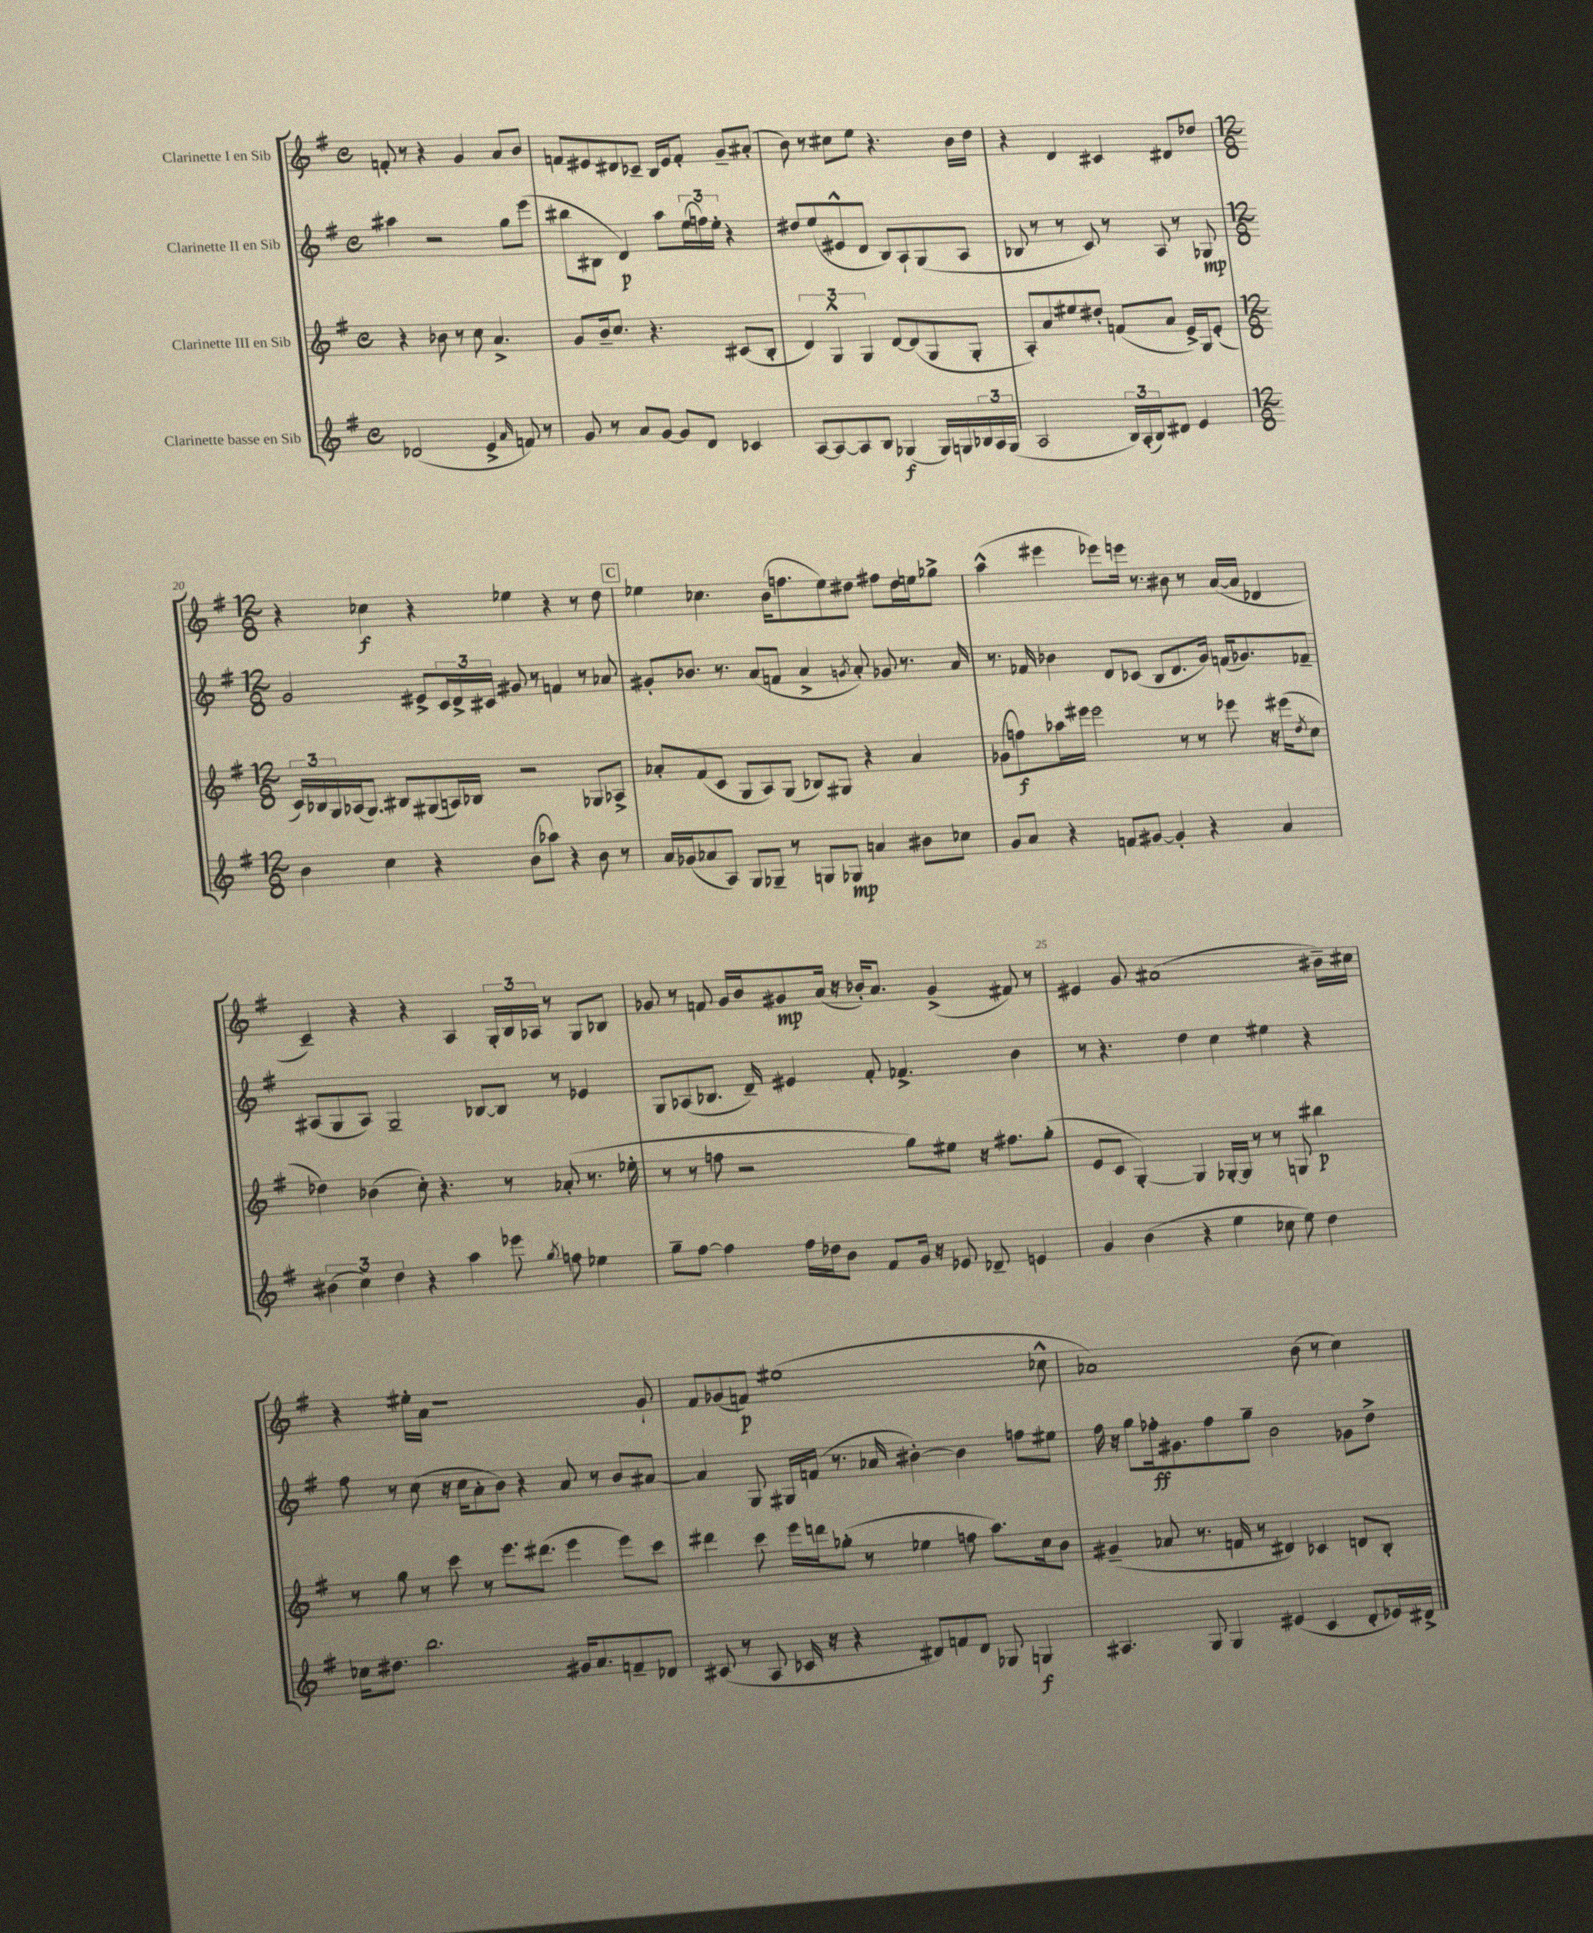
<<
\new StaffGroup <<
\new Staff = "s0" \with { instrumentName = "Clarinette I en Sib" } {
    \clef treble \key g \major \defaultTimeSignature \time 4/4
    f'8-. r8 r4 g'4 a'8 b'8 |
    f'8 eis'8 dis'8 ces'8-- b16 eis'16 f'8-. g'8-- ais'8-.( |
    b'8) r8 cis''8 e''8 r4. b'16 d''16 |
    r4 d'4 cis'4 dis'8 des''8 |
    \numericTimeSignature \time 12/8 r4 ces''4\f r4 ees''4 r4 r8 d''8 |
    \mark \markup { \box "C" } ees''4 ces''4. b'16( f''8. ees''8) dis''8 fis''8 dis''16 e''16 ges''8-> |
    a''4-^( eis'''4 ees'''8) e'''16 r8. bis'8 r8 a'16~( a'16 des'4 |
    c'4--) r4 r4 a4 \tuplet 3/2 { g16-. b16 aes16 } r8 g8 bes8 |
    ges'8 r8 f'8 ges'16 b'16 gis'8\mp a'16( r16 bes'16-.) a'8. gis'4->( fis'8) r8 |
    eis'4 g'8 ais'1( bis'16--) cis''16 |
    r4 eis''16-. a'16 r1 g'8-! |
    fis'8 ges'8( f'8\p) eis''1( ces''8-^ |
    aes'1) b'8( r8 c''4) \bar "|." |
}
\new Staff = "s1" \with { instrumentName = "Clarinette II en Sib" } {
    \clef treble \key g \major \defaultTimeSignature \time 4/4
    ais''4 r2 g''8 e'''8( |
    bis''8 bis8 d'4\p) a''8 \tuplet 3/2 { e''16( f''16) e''16-. } r4 |
    dis''8 e''8( eis'8-^ d'8 b8) a8-! g8( a8 |
    bes8 r8 r8 c'8) r8 a8 r8 ges8\mp |
    \numericTimeSignature \time 12/8 g'2 eis'8-> \tuplet 3/2 { c'16 d'16-> cis'16 } gis'8 r8 f'4 r8 aes'8 |
    \mark \markup { \box "C" } gis'8-. bes'8. r8. a'8( f'8 a'4-> \acciaccatura { g'8 } a'8-.) ges'8 r8. a'16 |
    r8. fes'16 bes'4 d'8 ces'8( b8 d'8. g'16) f'16( ges'8.) fes'8-- |
    ais8( g8 ais8) g2-- bes8~ bes8 r8 ees'4 |
    g8 aes8( bes8. d'16--) eis'4 fis'8-. fes'4.-> b'4 |
    r8 r4. d''4 c''4 eis''4 r4 |
    fis''8 r8 c''8( r16 c''16 a'8-. b'8) r4 a'8 r8 b'8 ais'8~ |
    ais'4 g8 gis16 f'16( r8. aes'16 bis'4~-.) bis'4 f''8 eis''8 |
    fis''16 r16 g''8 fes''16-.\ff gis'8. fes''8 g''8-- b'2 ges'8 d''8-> \bar "|." |
}
\new Staff = "s2" \with { instrumentName = "Clarinette III en Sib" } {
    \clef treble \key g \major \defaultTimeSignature \time 4/4
    r4 bes'8 r8 c''8 a'4.-> |
    g'8 b'16-- c''8. r4. cis'8( b8-. |
    \tuplet 3/2 { d'4) g4-^ g4 } d'8~ d'8( g8 g8-. |
    a8-.) a'8 eis''8 dis''8-. f'8( a'8 e'16->) g16 e'8-.( |
    \numericTimeSignature \time 12/8 \tuplet 3/2 { c'16) bes16 g16 } aes16( g8.) bis8 gis8( a16) bes16 r2 ges8 aes8-> |
    \mark \markup { \box "C" } aes'8-. fis'8( c'8 g8 a8) g8( bes8) gis8 r4 aes'4 |
    ges'8( f''8\f) aes''16 eis'''16 eis'''2 r8 r8 ees'''8 r16 eis'''16( \acciaccatura { d''8 } c''8 |
    des''4) bes'4( c''8-.) r4. r8 aes'8-.( r8. ees''16-. |
    r8 r8 f''8 r2 g''8) eis''8 r16 fis''8. g''8-.( |
    e'8 c'8 g4~-.) g4 ges16~-. ges16 r8 r8 g8 bis''4\p |
    r8 g''8 r8 c'''8 r8 e'''8. dis'''8.( e'''4 e'''8) c'''8 |
    dis'''4 c'''8 e'''16 d'''16 ges''8-.( r8 ees''4 f''8 a''8.) c''16 b'8 |
    gis'4--( aes'8 r8. f'16 r8 dis'4) ces'4 d'8 b8-. \bar "|." |
}
\new Staff = "s3" \with { instrumentName = "Clarinette basse en Sib" } {
    \clef treble \key g \major \defaultTimeSignature \time 4/4
    des'2( e'4-> \grace { a'16 } f'8) r8 |
    g'8 r8 a'8 g'8~ g'8 d'8 ces'4 |
    a8~ a8~ a8 b8 ges4\f( ges16) g16 \tuplet 3/2 { bes16 a16 g16( } |
    a2 \tuplet 3/2 { b16) a16-.( b16) } dis'8 e'4 |
    \numericTimeSignature \time 12/8 b'4 c''4 r4 b'8( aes''8) r4 b'8 r8 |
    \mark \markup { \box "C" } a'16 ges'16( aes'8 a8) g8 ges8-- r8 g8 ges8\mp a'4 bis'8 ces''8 |
    g'8 a'8 r4 f'8 gis'8~ gis'4-. r4 a'4 |
    \tuplet 3/2 { bis'4( c''4) d''4 } r4 a''4 ees'''8 \acciaccatura { g''8 } f''8 ees''4 |
    g''8-- fis''8~ fis''4 fis''16 des''16 b'8 fis'8 g'16 r16 ees'8 des'8-- e'4 |
    g'4 b'4( r4 e''4 ces''8 e''8) d''4 |
    ces''16 dis''8. b''2. gis'16 a'8. f'8-- des'8 |
    cis'8( r8 a8 ces'16 r16 r4 dis'8) f'8 dis'8 ges8 g4\f |
    ais4. g8 g4 eis'4( c'4 d'8-. ees'16) dis'16-> \bar "|." |
}
>>
>>
\layout { \context { \Score currentBarNumber = #16 \override BarNumber.break-visibility = ##(#f #t #t) barNumberVisibility = #(every-nth-bar-number-visible 5) } }
